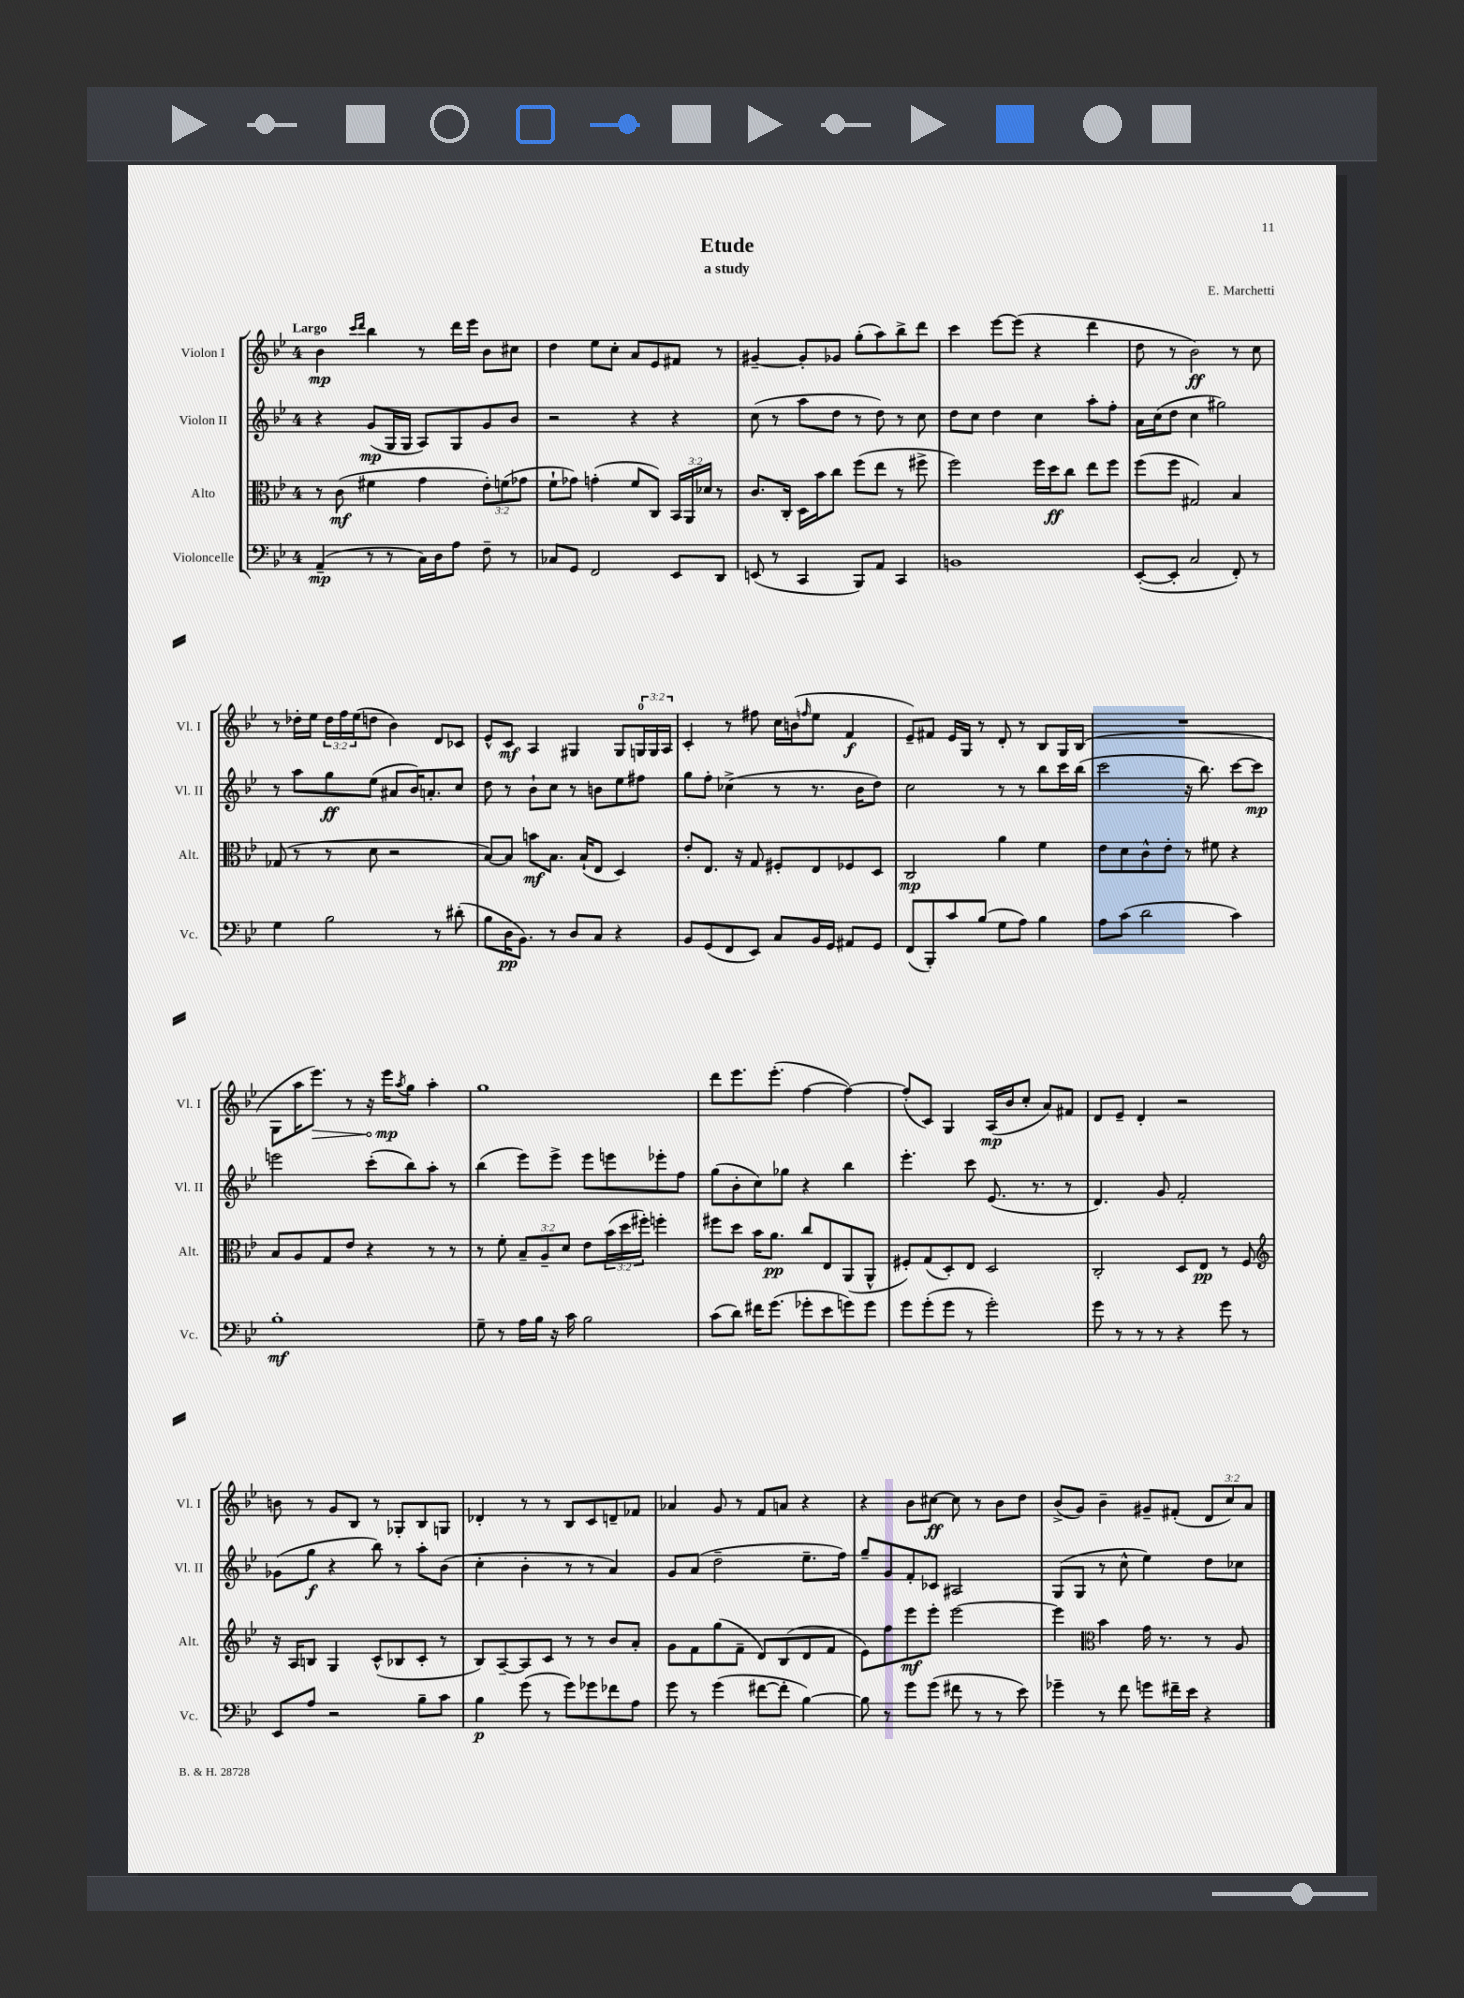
\header { title = "Etude" composer = "E. Marchetti" subtitle = "a study" }
<<
\new StaffGroup <<
\new Staff = "s0" \with { instrumentName = "Violon I" shortInstrumentName = "Vl. I" } {
    \clef treble \key bes \major \once \override Staff.TimeSignature.style = #'single-digit \time 4/4 \override Staff.TupletNumber.text = #tuplet-number::calc-fraction-text \tempo "Largo"
    bes'4\mp \grace { c'''16 d'''16 } bes''4 r8 d'''16 ees'''16 bes'8 cis''8 |
    d''4 ees''8 c''8-. a'8 ees'8 fis'8 r8 |
    gis'4~-- gis'8-. ges'8 g''8-.( a''8) bes''8-> d'''8 |
    c'''4 ees'''8~ ees'''8( r4 d'''4 |
    d''8 r8 bes'2\ff) r8 c''8 |
    r8 des''16-. ees''16 \tuplet 3/2 { des''16 f''16 ees''16( } d''8 bes'4) d'8 ces'8 |
    ees'8-^ c'8\mf a4 gis4 gis8 \tuplet 3/2 { g16-0 g16 a16 } |
    c'4-. r8 fis''8 c''16 b'16( \grace { f''16 } ees''8 f'4\f |
    ees'8--) fis'8 ees'16 g16 r8 d'8-. r8 bes8 g16 bes16( |
    R1 |
    g8 a''16 \once \override Hairpin.circled-tip = ##t ees'''8.\>) r8 r16 ees'''16\mp\! \acciaccatura { a''8 } g''8 a''4-. |
    g''1 |
    d'''8 ees'''8. ees'''8.-.( f''4~ f''4~) |
    f''8-.( c'8) g4 a16\mp( bes'16 c''8-. a'8) fis'8 |
    d'8 ees'8-- d'4-. r2 |
    b'8 r8 g'8 bes8 r8 ges8-. bes8 g8 |
    des'4-. r8 r8 bes8 c'8 d'8-- fes'8 |
    aes'4 g'8 r8 f'8 a'8 r4 |
    r4 bes'8 cis''8~\ff cis''8 r8 bes'8 d''8 |
    bes'8->( g'8) bes'4-- gis'8-- fis'8-.( \tuplet 3/2 { d'8 c''8) a'8 } \bar "|." |
}
\new Staff = "s1" \with { instrumentName = "Violon II" shortInstrumentName = "Vl. II" } {
    \clef treble \key bes \major \once \override Staff.TimeSignature.style = #'single-digit \time 4/4
    r4 g'8\mp( g16 g16 a8) g8 g'8 bes'8 |
    r2 r4 r4 |
    c''8( r8 a''8 d''8 r8 d''8) r8 c''8 |
    d''8 c''8 d''4 c''4 a''8-. f''8-. |
    a'16 c''16( d''8 c''4 gis''2) |
    r8 a''8 g''8\ff ees''8( ais'8 bes'16) a'8.-. c''8 |
    d''8 r8 bes'8-! c''8 r8 b'8 ees''8 fis''8 |
    g''8 f''8-. ces''4->( r8 r8. bes'16 d''8) |
    c''2 r8 r8 bes''8 c'''16 bes''16( |
    c'''2 r16 bes''8.) c'''8~ c'''8\mp |
    e'''2 c'''8-.( bes''8) a''8-. r8 |
    bes''4( ees'''8) ees'''8-> ees'''8 e'''8 ees'''8-. f''8 |
    g''8( bes'8-. c''8) ges''8 r4 bes''4 |
    ees'''4.-. c'''8 ees'8.( r8. r8 |
    d'4.) g'8 f'2-. |
    ges'8( g''8\f r4 bes''8) r8 a''8-. bes'8( |
    c''4-. bes'4-. r8 r8 a'4) |
    g'8 a'8( d''2-- ees''8.-- f''16) |
    g''8-- g'8 f'8-. ces'8 ais2 |
    g8( g8 r8 c''8-^ ees''4) d''8 ces''8 \bar "|." |
}
\new Staff = "s2" \with { instrumentName = "Alto" shortInstrumentName = "Alt." } {
    \clef alto \key bes \major \once \override Staff.TimeSignature.style = #'single-digit \time 4/4 \override Staff.TupletNumber.text = #tuplet-number::calc-fraction-text
    r8 c'8\mf( fis'4 g'4 \tuplet 3/2 { ees'8-.) f'8( ges'8 } |
    f'8-! ges'8) g'4-.( f'8 c8) \tuplet 3/2 { bes,16 a,16 des'16 } r8 |
    c'8. c16-. d16 bes'16 c''8 f''8( ees''8 r8 fis''8-> |
    f''2) f''16 d''16\ff c''8 ees''8 f''8 |
    f''8( f''8 gis2) bes4 |
    ges8( r8 r8 d'8 r2 |
    bes8~) bes8 b'8\mf bes8. bes16-!( ees8 d4) |
    ees'8-. ees8. r16 g8 fis8-. ees8 fes8 d8 |
    c2\mp a'4 f'4 |
    ees'8 d'8 c'8-^ ees'8-. r8 fis'8 r4 |
    bes8 a8 g8 ees'8 r4 r8 r8 |
    r8 f'8-. \tuplet 3/2 { bes8-- a8-- d'8 } ees'8 \tuplet 3/2 { bes'16( d''16 fis''16-.) } f''4-. |
    fis''8 d''8 bes'16 a'8.\pp c''8 ees8 a,8( a,8-^ |
    fis8-.) g8( d8-.) ees8 d2 |
    c2-. d8 ees8\pp r8 f8 |
    \clef treble r16 a16 b8 g4 c'8-^( bes8 c'8-. r8 |
    bes8) a8~-- a8 c'8 r8 r8 bes'8 a'8-. |
    g'8 f'8 g''8( f'8-- d'8) bes8( d'8 f'8 |
    ees'8) f''8 ees'''8\mf ees'''8-. ees'''2~ |
    ees'''4 \clef alto bes'4 g'16 r8. r8 a8 \bar "|." |
}
\new Staff = "s3" \with { instrumentName = "Violoncelle" shortInstrumentName = "Vc." } {
    \clef bass \key bes \major \once \override Staff.TimeSignature.style = #'single-digit \time 4/4
    a,4--\mp( r8 r8 c16) d16 a8 f8-- r8 |
    ces8 g,8 f,2 ees,8 d,8 |
    e,8( r8 c,4 bes,,8) a,8 c,4 |
    b,1 |
    ees,8~-.( ees,8-. c2 f,8-.) r8 |
    g4 bes2 r8 dis'8-.( |
    bes8 d16\pp bes,8.) r8 d8 c8 r4 |
    bes,8 g,8( f,8 ees,8) c8 bes,16 g,16 ais,8 g,8 |
    f,8( bes,,8-.) c'8 bes8( g8 a8) bes4 |
    a8 c'8( d'2 c'4) |
    bes1-.\mf |
    g8-- r8 a16 bes16 r16 c'16 bes2 |
    c'8( d'8) fis'16 g'8.( ges'8-. ees'8 g'8) g'8 |
    g'8 g'8-.( g'8 r8 g'2-.) |
    g'8 r8 r8 r8 r4 g'8 r8 |
    ees,8 a8 r2 bes8-- c'8 |
    bes4\p g'8( r8 g'8) ges'8 fes'8 a8 |
    g'8 r8 g'4( fis'8~ fis'8-. bes4~) |
    bes8 r8 g'8 g'8( fis'8 r8 r8 ees'8) |
    ges'4-- r8 f'8 g'8 fis'16-- ees'16 r4 \bar "|." |
}
>>
>>
\layout { \context { \Score \remove "Bar_number_engraver" } }
